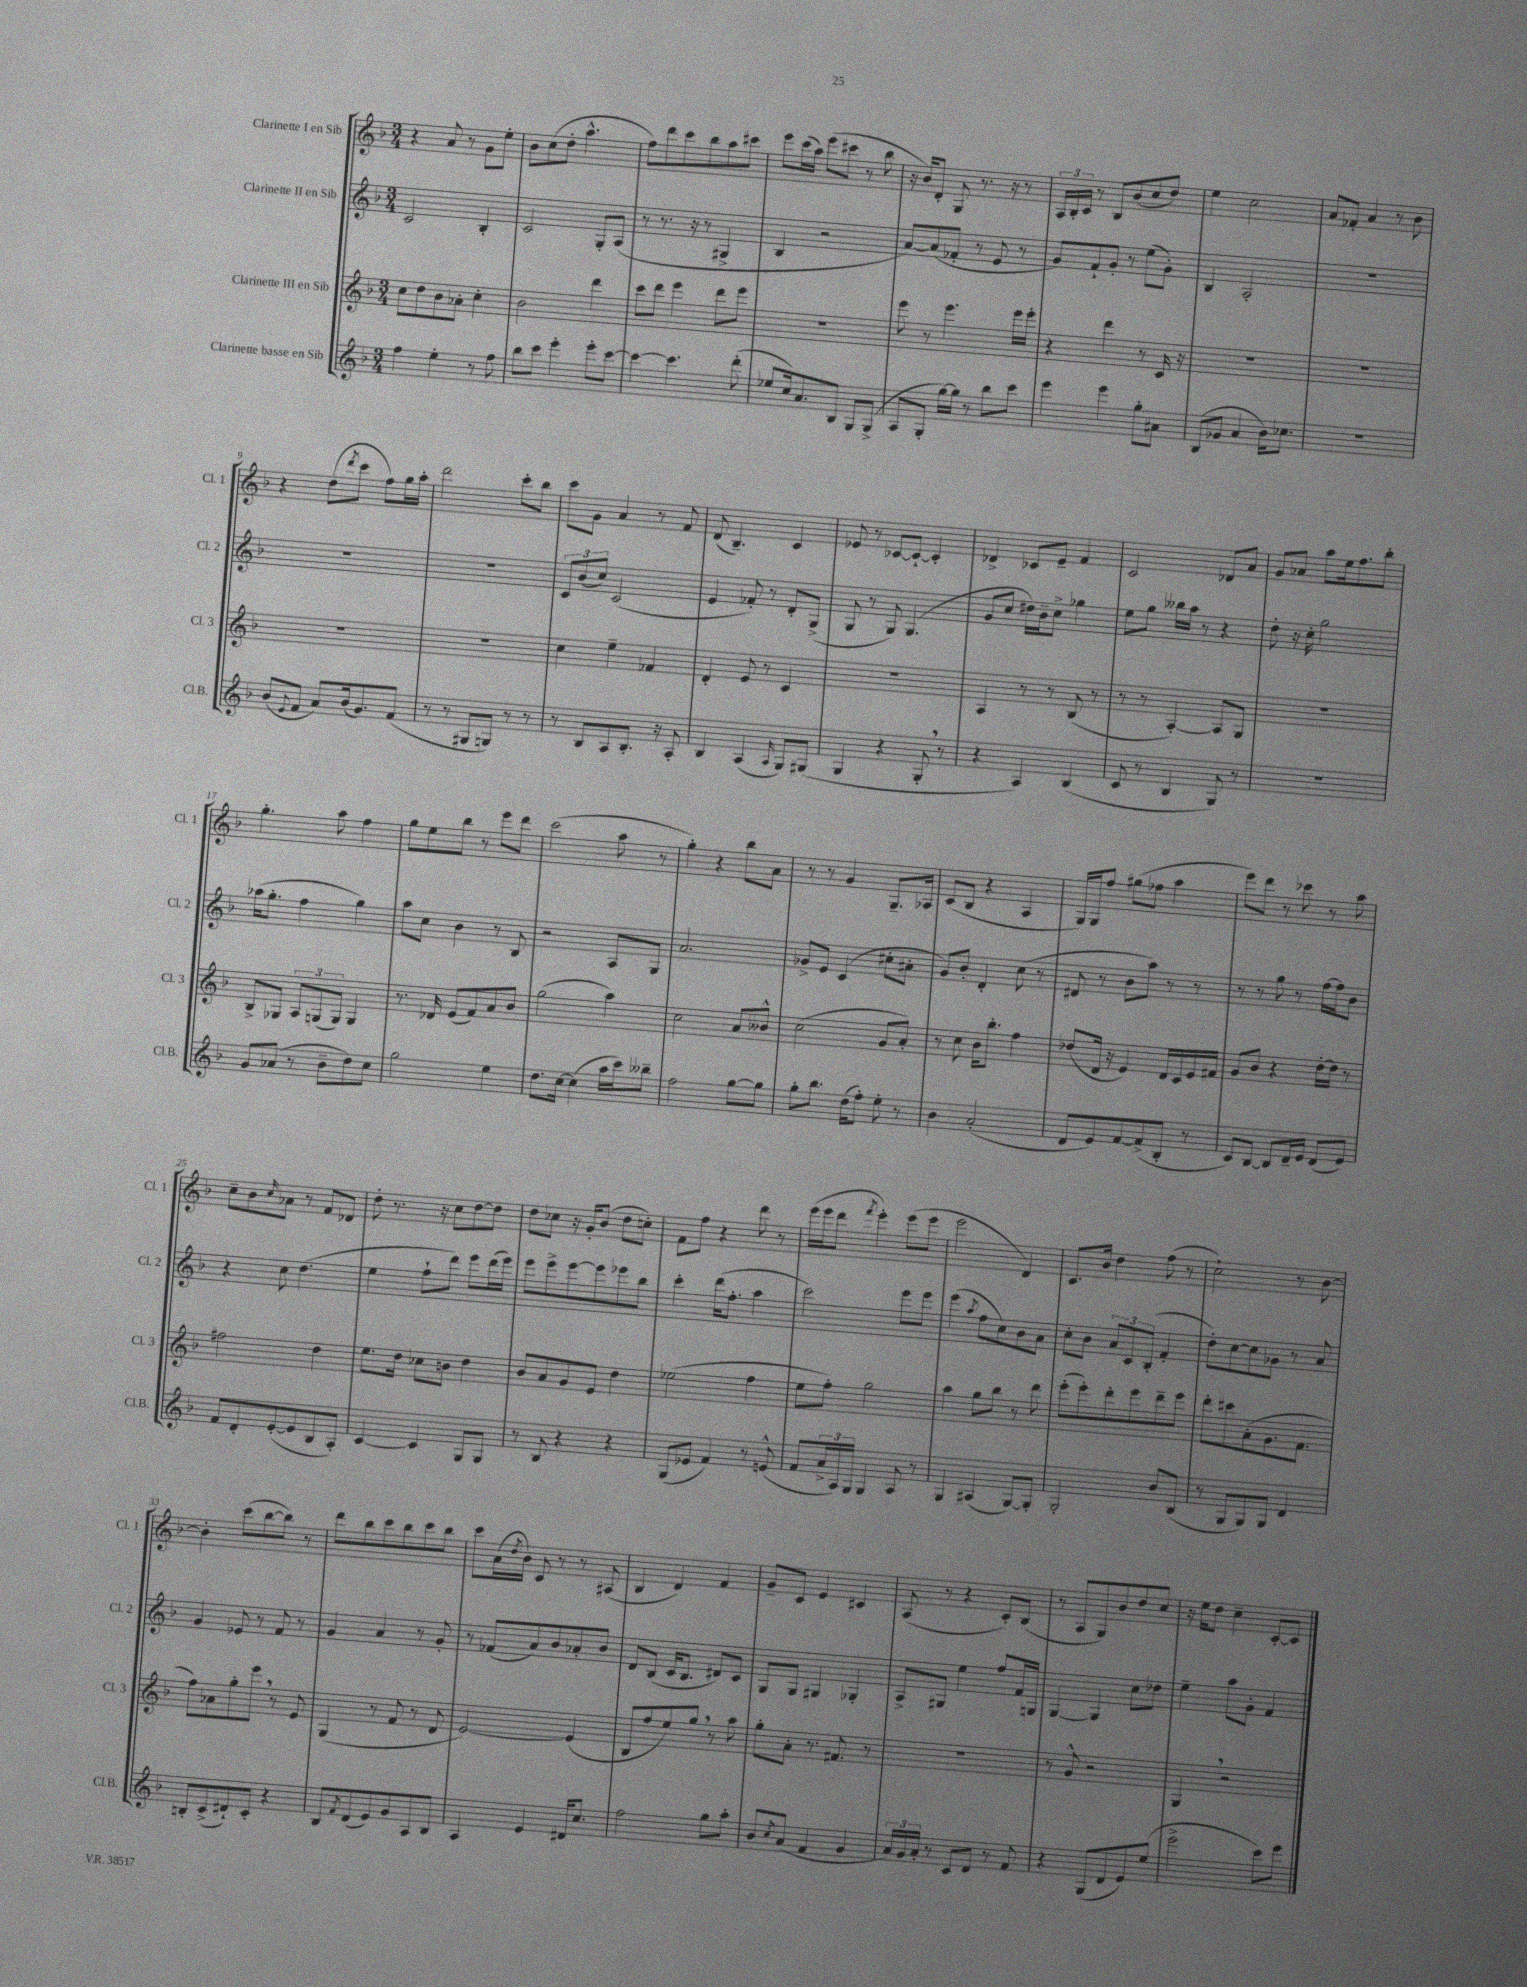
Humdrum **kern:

**kern	**kern	**kern	**kern
*staff4	*staff3	*staff2	*staff1
*clefG2	*clefG2	*clefG2	*clefG2
*k[b-]	*k[b-]	*k[b-]	*k[b-]
*M3/4	*M3/4	*M3/4	*M3/4
4ff\	8cc\L	2c/	4r
.	8dd\	.	.
4ee'\	8b-\	.	8a/
.	8a-'\J	.	8r
8r	4cc'\	4B-'/	8g\L
8ff\	.	.	8ee'\J
=	=	=	=
8bb-\L	2b-\	2c/	8b-\L
8ccc\J	.	.	(8cc\
4eee'\	.	.	8dd'\J
.	.	.	4.aa^^\
8eee'\L	4ddd\	8G'/L	.
[8ccc\J	.	(8A/J	.
=	=	=	=
4ccc\_	8ccc\L	8r	8ff\L)
.	8ddd\J	8.r	8ddd\
4.ccc\]	4eee\	.	8ccc\
.	.	16r	.
.	.	8r	8bb-\
.	8ddd\L	4G#^/	8aa\
(8ddd'\	8eee\J	.	8ccc#\J
=	=	=	=
8ee-/L	2.r	4B-/	8eee\L
16cc/k)	.	.	(16ccc\L
8.a/	.	.	16aa\JJ)
.	.	2r	(8eee\L
8B-/J	.	.	8ccc#\J
8G/L	.	.	8r
(8G^/J	.	.	8bb-\
=	=	=	=
8A/L	8eee\	[8a/L)	16r
.	.	.	16b-/LK)
8G'/J	8r	(8a/]	8d'/J
[16gg\LL)	4.eee\	8f-'/J	8G/
16gg\]JJ	.	.	.
8r	.	8r	8.r
8bb-\L	.	8e/	.
.	.	.	16r
8ccc\J	16eee\LL	8r	8r
.	16eee'\JJ	.	.
=	=	=	=
4eee\	4r	8g/L)	24A/LL
.	.	.	24B-'/
.	.	.	24c/JJ
.	.	8f`/	8r
4eee\	4ddd\	8g'/J	8B-/L
.	.	8r	(8b-/
8gg'\L	8r	(8ee\L	8cc/
8a#\J	16c/	8g'\J)	8dd/J)
.	16r	.	.
=	=	=	=
(8B-/L	2.r	4B-/	4ee\
8g-/J	.	.	.
4a/	.	2A'/	2cc\
16b-\LK)	.	.	.
8.cc-\J	.	.	.
=	=	=	=
2.r	2.r	2.r	8a/L
.	.	.	8f-'/J
.	.	.	4a/
.	.	.	8r
.	.	.	8b-\
=	=	=	=
(8b-/L	2.r	2.r	4r
8qqe/	.	.	.
8f/J	.	.	.
8a/L)	.	.	(8dd\L
.	.	.	8qddd/
(16b-/k	.	.	8ccc\J
8.g/)	.	.	.
.	.	.	8ff\L)
(8f/J	.	.	16gg\L
.	.	.	16aa'\JJ
=	=	=	=
8r	2.r	2.r	2ddd\
8r	.	.	.
8G#/L	.	.	.
8G/J)	.	.	.
8r	.	.	8ccc'\L
8r	.	.	8bb-\J
=	=	=	=
8r	4cc\	12c/L	8ccc\L
.	.	(12b-/	.
8B-/L	.	.	8g\J
.	.	12cc/J)	.
8A/	4ee~\	(2c/	4a/
8.B-'/J	.	.	.
.	4f-/	.	8r
16r	.	.	.
8A'/	.	.	8f/
=	=	=	=
4B-/	4d'/	4e/	(8d/
.	.	.	4.B-~/)
(4A/	8e/	8f-'/)	.
.	8r	8r	.
16qqA/	.	.	.
8G/L)	4c/	8d'/L	4c/
(8G#/J	.	(8G^/J	.
=	=	=	=
4G/	2.r	8G/	8e-/
.	.	8r	8r
4r	.	8G/)	[8c-/L
.	.	(4.G/	8c-`/_J
8G'/	.	.	4c-'/]
8r	.	.	.
=	=	=	=
4r	4A/	8g/L	4d-^/
.	.	8cc/J	.
4A/)	8r	16dd#\LL)	8c-/L
.	.	16b-~\J	.
.	8r	8cc^\J	8e~/J
(4B-/	(8B-/	4gg-\	4f/
.	8r	.	.
=	=	=	=
8c/	8r	8ee\L	2c/
8r	8r	8gg\J	.
4B-/	[4A'/)	16bb--\LL	.
.	.	16aa\JJ	.
.	.	8r	.
8G/)	8A/]L	4r	8d-/L
8r	8G/J	.	8a/J
=	=	=	=
2.r	2.r	8dd'\	8g/L
.	.	16r	8a-/J
.	.	16cc'\	.
.	.	2gg\	8aa\L
.	.	.	16ee\k
.	.	.	8.ff\
.	.	.	8bb-'\J
=	=	=	=
8g/L	8B-^/L	(16aa-\LK	4.gg'\
.	.	8.gg'\J	.
(8a-/J	8G-/J	.	.
8r	12A/L	4ff\	.
.	(12G/	.	.
8b-~\L	.	.	8aa\
.	12G/J)	.	.
8dd\)	4G/	4gg\)	4ff\
8cc\J	.	.	.
=	=	=	=
2gg\	8.r	8aa\L	8gg\L
.	.	8cc\J	8ee\
.	16d-/	.	.
.	(8e/L	4b-\	8bb-\J
.	8f/)	.	8r
4ee\	8a/	8r	8eee\L
.	8b-/J	8B-/	8ddd\J
=	=	=	=
8.dd\L	(2gg\	2r	(2ccc\
[16cc\Jk	.	.	.
(4cc\]	.	.	.
16aa\LL	4aa\)	8A/L	8aa\
16ccc\J)	.	.	.
8bb--~\J	.	8G/J	8r
=	=	=	=
2ff\	2cc\	2.a/	4gg'\)
.	.	.	4r
[8gg\L	8a/L	.	8bb-\L
8gg\]J	8b--^^/J	.	8a\J
=	=	=	=
8gg'\L	(2cc\	8g-^/L	8r
8.bb-\J	.	8e/J	8r
.	.	(4c/	4g/
(16dd\LK	.	.	.
8ff'\J)	.	.	.
8ee'\	8g/L	8cc#'\L	8.G~/L
8r	8a'/J)	8a#'\J	.
.	.	.	16A-/Jk
=	=	=	=
4b-\	8r	8g/L)	(8c/L
.	8cc\	8b-'/J	8B-/J
(2a'/	16b-\LK	4d'/	4r
.	8.bb-'\J	.	.
.	4ff\	(8cc\	4A/
.	.	8r	.
=	=	=	=
8d/L	(8dd-/L	8d#/	16G/LL)
.	.	.	16G/J
8e/)	16d/Jk	8r	8ff/J
.	16r	.	.
[8f/	4e/)	8b-\L	(8gg#\L
(8f^/]	.	8aa\J)	8ff-\J
8B-'/J	16d/LL	8r	4aa\
.	16c/	.	.
8r	16e/	8r	.
.	16f#/JJ	.	.
=	=	=	=
8c/L)	8g/L	8r	8eee\L)
[8B-/J	8b-/J	8r	8ddd\J
8B-/]L	4r	8gg\	8r
16d~/L	.	8r	8ccc-\
16e/JJ	.	.	.
(8d/L	[16dd'\LL	[16ff\LL	8r
.	16dd\]JJ	16ff\]J	.
8e/J)	8r	8b-\J	8aa\
=	=	=	=
8f/L	2ff#\	4r	8cc~\L
8d'/	.	.	8b-\
.	.	.	16qqcc/
([8e'/	.	8cc\	8a-\J
8e/]	.	(4.dd\	8r
8B-/	4dd\	.	8f/L
8A'/J)	.	.	8d-/J
=	=	=	=
[4c/	8.ee\L	4ee\	8dd'\
.	.	.	8.r
.	16dd\Jk	.	.
4c/]	8cc-\L	8ff`\L	.
.	.	.	16r
.	8b\J	8ddd\J)	8cc\L
8G/L	4dd\	8eee\L	[8dd\
8G/J	.	(16ddd\L	8dd\]J
.	.	16eee\JJ)	.
=	=	=	=
8r	8b-/L	8eee\L	8dd\L
8B-/	8a/	8eee^\	8cc-\J
4r	8g/	[8eee\	16r
.	.	.	16g'/LK
.	8e/J	8eee\]	(8b-/J
4r	4dd\	8eee-\	8dd\L
.	.	8bb-\J	8cc'\J)
=	=	=	=
(8G/L	(2ee-\	4ccc'\	8f\L
8e-/J	.	.	8ff\J
4f/)	.	(16ddd\LK	4r
.	.	8.ff'\J	.
8r	4ff\	4aa\	8ddd\
(8e^^/	.	.	8r
=	=	=	=
8f/L	8ee\L	2ccc\)	(16eee\LL
.	.	.	16eee\J
24a^/L	8ff'\J)	.	8ddd\J
24A/)	.	.	.
24G/JJ	.	.	.
.	.	.	8qfff/
4G/	2gg\	.	4eee'\)
8A/	.	8eee\L	(8eee\L
8r	.	8eee\J	8eee\J
=	=	=	=
4G/	4aa\	(4eee\	2eee\
.	.	8qaa/	.
(4A#/	8gg\L	8ff\L	.
.	8bb-\J	8cc\)	.
[8G/L)	8r	8b-\	4d/)
8G'/]J	8ddd\	8a\J	.
=	=	=	=
2G'/	(8eee'\L	8cc'\L	8.c/L
.	8eee'\)	8b-\J	.
.	.	.	16b-/Jk
.	8ddd'\	12a/L	4dd\
.	.	12c/	.
.	8eee\	.	.
.	.	(12B-'/J	.
8b-/L	8ddd~\	4f'/	(8ff\
(8B-/J	8eee\J	.	8r
=	=	=	=
8r	8ddd'\L	8dd'\L)	2cc`\)
8G/L	8ccc#\	[8cc\	.
8G/)	(8a'\	8cc\]	.
8G/J	8.g\	8g-\J	.
4d/	.	8r	8r
.	8.f\J	.	.
.	.	8a/	[8b-\
=	=	=	=
8B'/L	8ff\L)	4g/	4b-'\]
(8c^/	8a-\	.	.
8d#`/)	8gg'\	8e-/	(8ccc\L
8c'/J	8eee\J	8r	[8bb-\
4r	8r	8f/	8bb-\]J)
.	8e/	8r	8r
=	=	=	=
8B-/L	(4G/	4g/	8ddd\L
8qf/	.	.	.
(8d/	.	.	8bb-\
8e/)	8r	4a/	8ccc\
8g/	8f/	.	8bb-\
8A/	8r	8r	8ccc\
8B-/J	8d/	8g'/	8bb-\J
=	=	=	=
4A/	[2e/)	8r	8ccc\L
.	.	(8f-/L	(16a\L
.	.	.	8qdd/
.	.	.	16b-\JJ)
4e/	.	8a/)	8c/
.	.	8b-/	8r
16d#/LK	(4e/]	8a-'/	8r
8.cc/J	.	.	.
.	.	8b-/J	(8A#/
=	=	=	=
2ff\	8B-/L	8d/L	4B-/
.	8ff/	(8B-/J	.
.	8ee/)	16c/LK	4d/)
.	.	8.B-/J	.
.	8gg/J	.	.
8gg\L	8r	8d#/L)	4f/
8aa'\J	8aa\	8c/J	.
=	=	=	=
8b-/L	8gg'\L	8G/L	8g~/L
8qcc/	.	.	.
(8a/J	8a'\J	8G/J	8c/J
4f/	8.r	4G#/	4e/
.	8.f#/	.	.
4g/	.	4G-'/	4c#/
.	8r	.	.
=	=	=	=
24a/LL)	2.r	8A^/L	(8A/
24g/	.	.	.
24a'/JJ	.	.	.
8r	.	8G#/J	8r
8c/L	.	4ee\	4r
8d/J	.	.	.
8r	.	8ff/L	8c'/L)
8f/	.	16f/L	(8B-/J
.	.	16G/JJ	.
=	=	=	=
4r	8r	[4G/	8r
.	8g^^/	.	8A/L
(8G/L	2r	4G/]	8G/)
8d/	.	.	8b-/
8e/)	.	8cc\L	8dd/
(8ee/J	.	8dd-\J	8cc/J
=	=	=	=
2eee^\	4G/	4ee~\	16r
.	.	.	16ee\LK
.	.	.	8dd\J
.	2r	8aa\L	4cc~\
.	.	8g'\J	.
8ccc\L)	.	4f/	[8c'/L
8eee\J	.	.	8c/]J
==	==	==	==
*-	*-	*-	*-
